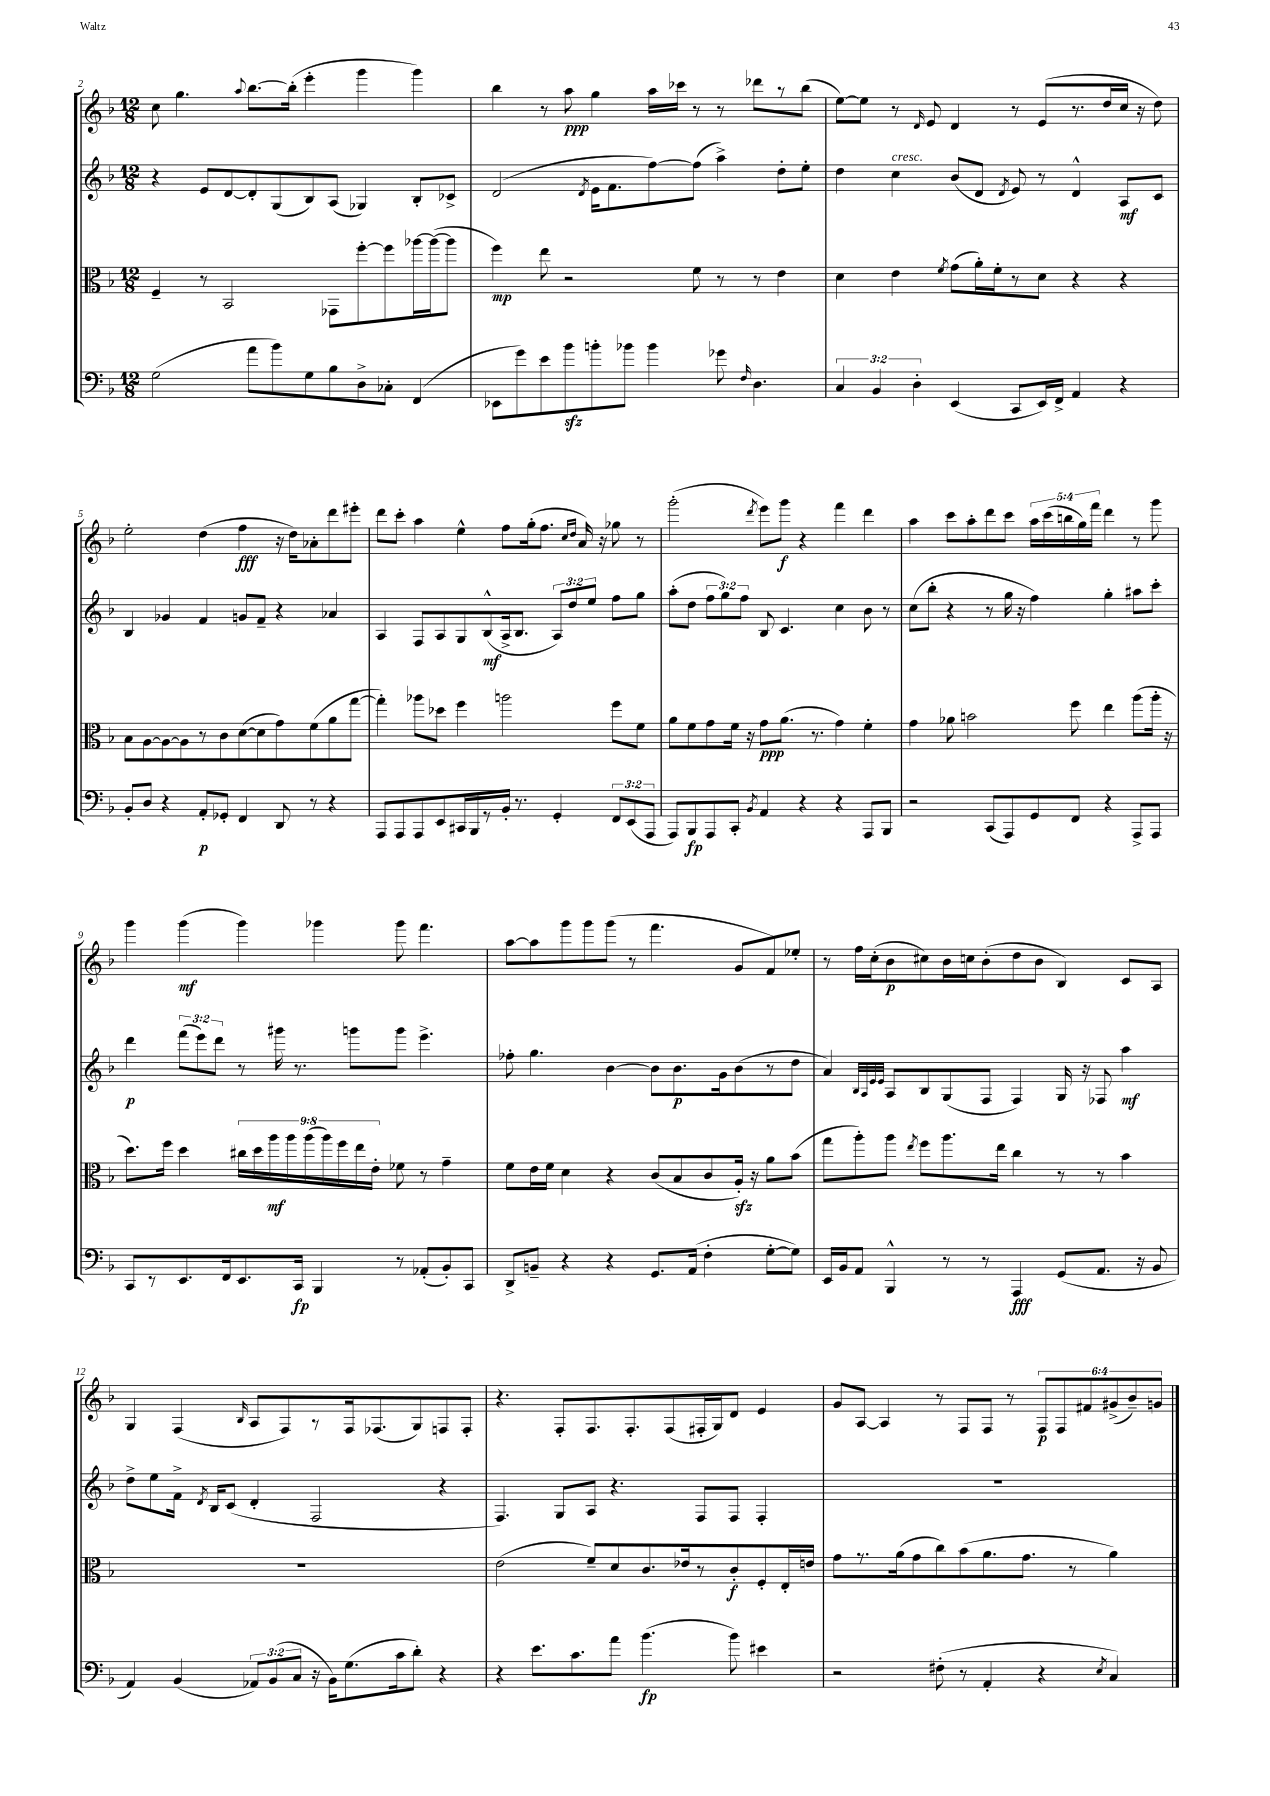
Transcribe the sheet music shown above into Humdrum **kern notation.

**kern	**kern	**kern	**kern
*staff4	*staff3	*staff2	*staff1
*clefF4	*clefC3	*clefG2	*clefG2
*k[b-]	*k[b-]	*k[b-]	*k[b-]
*M12/8	*M12/8	*M12/8	*M12/8
(2G	4F~	4r	8cc
.	.	.	4.gg
.	8r	8e	.
.	2BB-	[8d	.
.	.	.	8qqaa
8a	.	8d']	[8.bb-
8b-)	.	(8G	.
.	.	.	(16bb-']
8G	.	8B-)	4eee'
8B-	8GG-	(8A	.
8D^	[8ff'	4G-)	4ggg
8C-'	8ff]	.	.
(4FF	[16aa-	8B-'	4ggg)
.	(16aa-_	.	.
.	8aa-]	8c-^	.
=	=	=	=
8EE-	4ff)	(2d	4bb-
8g)	.	.	.
8e	8ee	.	8r
8b-	2r	.	8aa
.	.	8qd	.
8b'	.	16e	4gg
.	.	8.f	.
8b-	.	.	.
4b-	.	[8ff)	16aa
.	.	.	16ccc-
.	8f	(8ff]	8r
8g-	8r	4aa^)	8r
16qqF	.	.	.
4.D	8r	.	8ddd-
.	4e	8dd'	8r
.	.	8ee'	(8bb-
=	=	=	=
6C	4d	4dd	[8ee)
.	.	.	8ee]
6BB-	.	.	.
.	4e	4cc	8r
6D'	.	.	.
.	.	.	16qqd
.	.	.	8e
.	8qf	.	.
(4EE	(8g	(8b-	4d
.	16a')	8d	.
.	16f'	.	.
.	.	8qd	.
8CC	8r	8e)	8r
16EE)	8d	8r	(8e
16FF^	.	.	.
4AA	4r	4d^^	8.r
.	.	.	16dd
4r	4r	8A	16cc
.	.	.	16r
.	.	8c	8dd)
=	=	=	=
8BB-'	8B-	4B-	2ee'
8D	[8A	.	.
4r	8A_	4g-	.
.	8A]	.	.
8AA'	8r	4f	(4dd
8GG-'	8c	.	.
4FF	([8d	8g	4ff
.	8d]	8f~	.
8DD	8g)	4r	16r
.	.	.	16dd)
8r	(8f	.	8a-'
4r	8a	4a-	8ddd
.	[8gg	.	8eee#'
=	=	=	=
8AAA	4gg'])	4A	8ddd
8AAA	.	.	8ccc'
8AAA	8aa-	8F	4aa
8EE	8dd-	8A	.
16CC#	4ff	8G	4ee^^
16BBB-	.	.	.
8r	.	(8B-^^	.
16BB-'	2aa	16A^	8ff
8.r	.	8.B-	.
.	.	.	(16gg'
.	.	.	8.ff
4GG'	.	12A)	.
.	.	12dd	.
.	.	.	16qqcc
.	.	.	16qqdd
.	.	.	16a)
.	.	12ee	.
.	.	.	16r
12FF	8ff	8ff	8gg-
(12EE	.	.	.
.	8f	8gg	8r
12AAA	.	.	.
=	=	=	=
8AAA)	8a	(8aa'	(2ggg'
8BBB-	8f	8dd	.
8AAA	8g	12ff	.
.	.	12gg)	.
8CC'	16f	.	.
.	.	12ff	.
.	16r	.	.
8qBB-	.	.	8qddd
4AA	8g	8B-	8eee)
.	(8.a	4.c	8ggg
4r	.	.	4r
.	8.r	.	.
4r	4g)	4cc	4fff
8AAA	4f'	8b-	4ddd
8BBB-	.	8r	.
=	=	=	=
2r	4g	(8cc	4aa
.	.	8bb-'	.
.	8a-	4r	8ccc
.	2b	.	8aa'
(8CC	.	8r	8ddd
8AAA)	.	16gg	8ccc
.	.	16r	.
8GG	.	4ff)	20aa
.	.	.	(20ccc
.	.	.	20bb
8FF	8ff	.	.
.	.	.	20gg)
.	.	.	20fff
4r	4ee	4gg'	4ddd
8AAA^	(8aa	8aa#	8r
8AAA	16aa'	8ccc'	8ggg
.	16r	.	.
=	=	=	=
8CC	8.dd)	4ddd	4ggg
8r	.	.	.
.	16ff	.	.
8.EE	4dd	(12fff	(4ggg
.	.	12eee)	.
.	.	12ddd	.
16FF	.	.	.
8.EE	18cc#	8r	4ggg)
.	18dd	.	.
.	18aa	.	.
.	.	16ggg#	.
.	18aa	.	.
16CC	.	8.r	.
.	(18aa	.	.
4BBB-	.	.	4ggg-
.	18aa)	.	.
.	18ff	.	.
.	.	8ggg	.
.	18ee	.	.
.	18e'	.	.
8r	8f-	8ggg	8ggg-
(8AA-'	8r	4.eee^	4.fff
8BB-')	4g~	.	.
8CC	.	.	.
=	=	=	=
8DD^	8f	8ff-'	[8aa
8BB~	16e	4.gg	8aa]
.	16f	.	.
4r	4d	.	8ggg
.	.	.	8ggg
4r	4r	[4b-	(8ggg
.	.	.	8r
8.GG	(8c	8b-]	4.fff
.	8B-	8.b-	.
(16AA	.	.	.
4F'	8c	.	.
.	.	16g	.
.	16A')	(8b-	8g
.	16r	.	.
[8G'	8a	8r	8f)
8G])	(8b-	8dd	8ee-'
=	=	=	=
16EE	8gg	4a)	8r
16BB-	.	.	.
8AA	8aa')	.	16ff
.	.	.	(16cc'
.	.	32qqB-	.
.	.	32qqA	.
.	.	32qqe	.
.	.	32qqe	.
4BBB-^^	8aa	8A	8b-
.	8qee	.	.
.	8ff	8B-	8cc#)
8r	8.aa	(8G	16b-
.	.	.	16cc
8r	.	8F	(8b-'
.	16ee	.	.
4AAA	4cc	4F)	8dd
.	.	.	8b-
(8GG	8r	16G	4B-)
.	.	16r	.
8.AA	8r	8F-	.
.	4b-	4aa	8c
16r	.	.	.
8BB-	.	.	8A
=	=	=	=
4AA)	1.r	8dd^	4G
.	.	8ee	.
(4BB-	.	16f^	(4F
.	.	8qd	.
.	.	16B-	.
.	.	(8c	.
.	.	.	16qqB-
12AA-)	.	4d'	8A
(12BB-	.	.	.
.	.	.	8F)
12C	.	.	.
16r	.	2F	8r
16BB-)	.	.	.
(8.G	.	.	16F
.	.	.	(8.F-
16c	.	.	.
8d')	.	.	8G)
4r	.	4r	8F
.	.	.	8F'
=	=	=	=
4r	(2e	4.F)	4.r
8.e	.	.	.
.	.	8G	8F'
8.c	.	.	.
.	8f~)	8A	8.F
8a	8d	4.r	.
.	.	.	8.F'
(4.b-	8.c	.	.
.	.	.	(8F
.	16e-	.	.
.	8r	8F	16F#'
.	.	.	16G)
8b-)	8c'	8F	8d
4e#	8F'	4F'	4e
.	16E'	.	.
.	16e	.	.
=	=	=	=
2r	8g	1.r	8g
.	8.r	.	[8A
.	.	.	4A]
.	(16a	.	.
.	8g	.	.
(8F#'	8cc)	.	8r
8r	(8b-	.	8F
4AA'	8.a	.	8F
.	.	.	8r
.	8.g	.	.
4r	.	.	12F
.	.	.	12F
.	8r	.	.
.	.	.	12f#
8qE	.	.	.
4C)	4a)	.	(12g#^
.	.	.	12b-~)
.	.	.	12g
==	==	==	==
*-	*-	*-	*-
